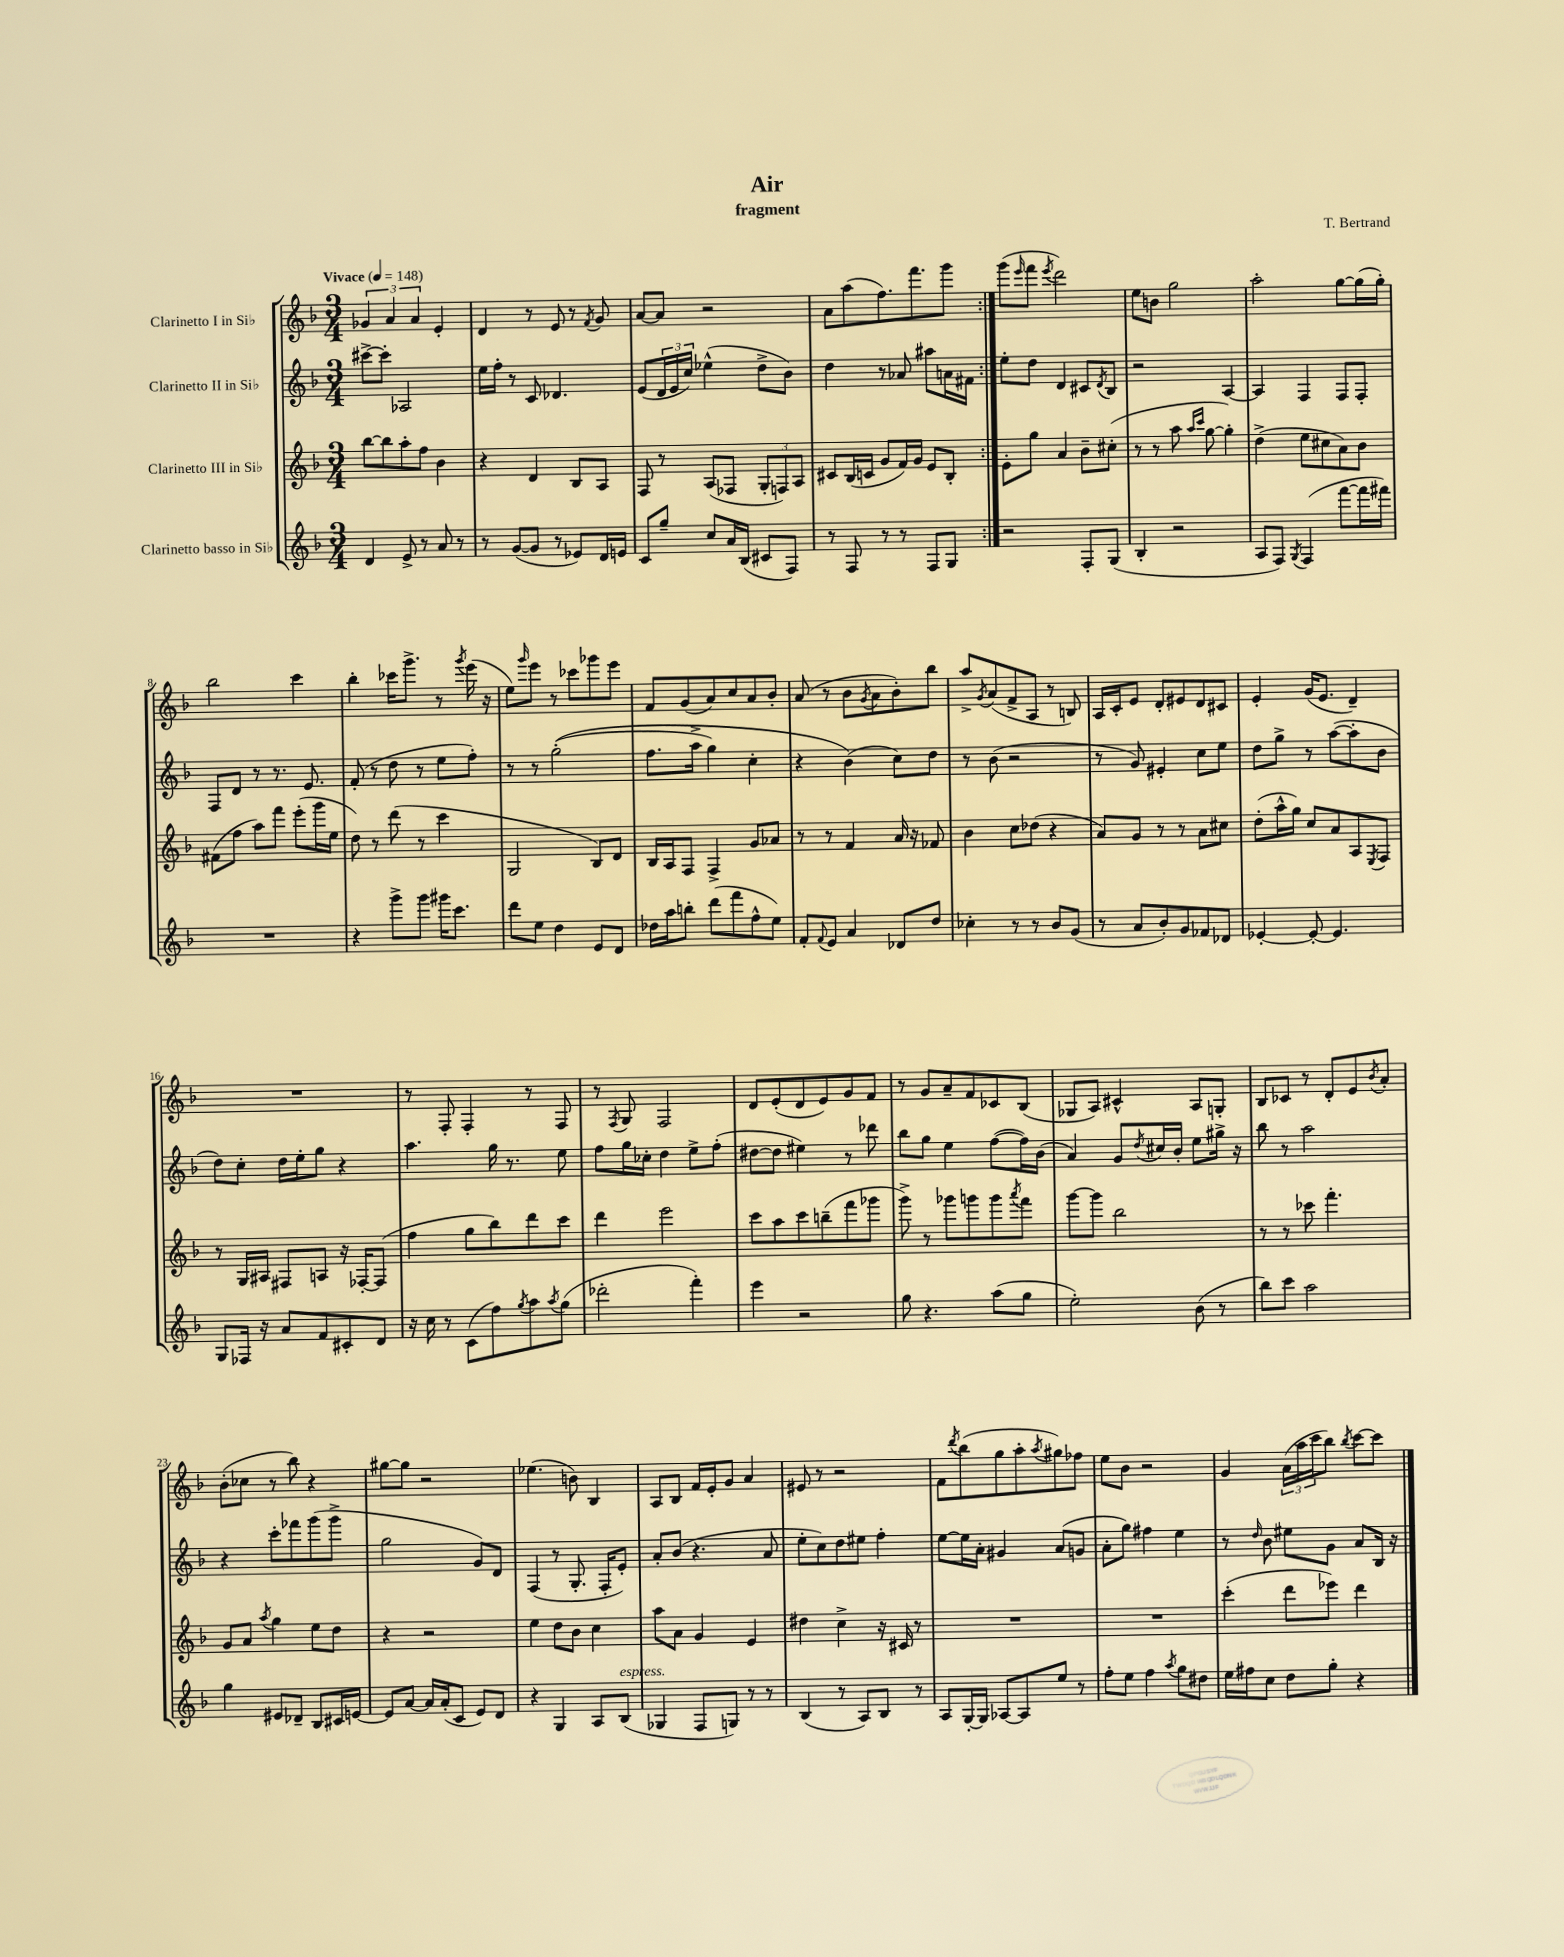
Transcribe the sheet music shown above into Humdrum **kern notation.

**kern	**kern	**kern	**kern
*part4	*part3	*part2	*part1
*staff4	*staff3	*staff2	*staff1
*I"Clarinetto basso in Si♭	*I"Clarinetto III in Si♭	*I"Clarinetto II in Si♭	*I"Clarinetto I in Si♭
*clefG2	*clefG2	*clefG2	*clefG2
*k[b-]	*k[b-]	*k[b-]	*k[b-]
*M3/4	*M3/4	*M3/4	*M3/4
*MM148	*MM148	*MM148	*MM148
=1	=1	=1	=1
!	!	!	!LO:TX:a:B:t=Vivace
4d/	[8bb-\L	[8ccc#X^\L	6g-X/
.	8bb-\]	8ccc#'\J]	.
.	.	.	6a/
8e^/	8aa'\	2A-X/	.
.	.	.	6a/
8r	8ff\J	.	.
8a/	4b-\	.	4e'/
8r	.	.	.
=2	=2	=2	=2
8r	4r	16ee\LL	4d/
.	.	16ff'\JJ	.
([8g/L	.	8r	.
8g/J]	4d/	8c/	8r
8r	.	4.d-X/	8e/
8e-X/L)	8B-/L	.	8r
.	.	.	8qf/
16d/L	8A/J	.	8g/
16en/JJ	.	.	.
=3	=3	=3	=3
8c/L	8F/	(8e/L	[8a/L
8gg~/J	8r	24d/L	8a/J]
.	.	24e/	.
.	.	24cc/JJ)	.
8cc/L	(8A/L	(4ee-X^^\	2r
16a/L	8F-X/J	.	.
(16B-/JJ	.	.	.
8c#X/L	12G'/L	8dd^\L	.
.	12Fn/)	.	.
8F/J)	.	8b-\J)	.
.	12A/J	.	.
=4	=4	=4	=4
8r	8c#X/L	4dd\	8a\L
8F/	(16B-/L	.	(8aa\
.	16cn/JJ	.	.
8r	8g/L	8r	8.ff\)
8r	16f/L)	8a-X/	.
.	16g/JJ	.	8.fff\
8F/L	8e/L	8aa#X\L	.
8G/J	8B-'/J	16an\L	8ggg\J
.	.	16f#X\JJ	.
=5:|!	=5:|!	=5:|!	=5:|!
2r	8e'\L	8ee'\L	(8ggg\L
.	.	.	16qqeee/
.	8gg\J	8dd\J	8fff\J
.	.	.	8qeee/
.	4a/	4d/	2ddd\)
8F'/L	8b-~\L	8c#X/L	.
.	.	8qd/	.
(8G/J	(8cc#X'\J	8B-/J	.
=6	=6	=6	=6
4B-'/	8r	2r	8ee\L
.	8r	.	8bn\J
2r	8aa\	.	2gg\
.	16qqaa/LL	.	.
.	16qqccc/JJ	.	.
.	[8gg\	.	.
.	4gg'\])	[4A/	.
=7	=7	=7	=7
8A/L	(4dd^\	4A/]	2aa'\
8F/J)	.	.	.
8qG/	.	.	.
(4F/	8ee\L	4F/	.
.	8cc#X\	.	.
[8fff\L	8a\)	8F/L	[8gg\L
16fff\L]	8b-\J	8F'/J	(16gg\L]
16fff#X\JJ)	.	.	16gg'\JJ)
!!LO:LB:g=z
=8	=8	=8	=8
2.r	(8f#X\L	8F/L	2bb-\
.	8ff\J	8d/J	.
.	8aa\L)	8r	.
.	8fff\J	8.r	.
.	(8eee'\L	.	4ccc\
.	.	8.e/	.
.	16ggg\L	.	.
.	16ee\JJ	.	.
=9	=9	=9	=9
4r	8dd\)	(8f'/	4bb-'\
.	8r	8r	.
8ggg^\L	(8ddd\	8dd\	16ccc-X\KL
.	.	.	8.ggg^\J
8ggg\J	8r	8r	.
16ggg#X\KL	4ccc\	8ee\L	8r
8.ccc\J	.	.	.
.	.	.	8qggg/
.	.	8ff'\J)	(16eee\
.	.	.	16r
=10	=10	=10	=10
8ddd\L	2G/	8r	8ee\L)
.	.	.	16qqggg/
8ee\J	.	8r	8eee\J
4dd\	.	((2gg'\	8r
.	.	.	8ccc-X\L
8e/L	8B-/L)	.	8ggg-X\
8d/J	8d/J	.	8eee\J
=11	=11	=11	=11
16dd-X\LL	16B-/LL	8.ff\L	8f/L
16aa\J	16A/J	.	.
8bbn'\J	8F/J	.	(8g/
.	.	16aa^\Jk	.
(8ddd\L	4F^/	4gg\)	8a/)
8fff\	.	.	8cc/
8ff^^\	8g/L	4cc'\	8a/
8ee\J)	8a-X/J	.	8b-'/J
=12	=12	=12	=12
8f'/L	8r	4r	(8a/
8qqf/	.	.	.
8e/J	8r	.	8r
4a/	4f/	(4b-\)	8b-\L
.	.	.	8qg/
.	.	.	8a\
8d-X/L	16a/	8cc\L)	8b-'\)
.	16r	.	.
8dd/J	8f-X/	8dd\J	8bb-\J
=13	=13	=13	=13
4cc-X'\	4b-\	8r	8aa^/L
.	.	.	8qg/
.	.	(8b-\	(8a/
8r	8cc\L	2r	8f^/
8r	(8dd-X\J	.	8A/J
8b-/L	4r	.	8r
(8g/J	.	.	8Bn/)
=14	=14	=14	=14
8r	8a/L)	8r	16A/LL
.	.	.	16c'/J
8a/L	8g/J	8g/)	8e/J
8b-'/)	8r	4e#X'/	8d'/L
8g/	8r	.	8e#X/
8f-X/	8a\L	8cc\L	8d/
8d-X/J	8cc#X\J	8ee\J	8c#X/J
=15	=15	=15	=15
[4e-X'/	(8dd'\L	8dd\L	4e'/
.	16aa^^\L	8gg^\J	.
.	16gg\JJ)	.	.
8e-'/_	8cc/L	8r	(16g/KL
.	.	.	8.e/J
4.e-/]	8a/	([8aa\L	.
.	8A/	8aa'\]	4d~/)
.	8qE/	.	.
.	8F/J	8b-\J	.
!!LO:LB:g=z
=16	=16	=16	=16
8G/L	8r	8dd\L)	2.r
16F-X/Jk	16G/LL	8cc'\J	.
16r	16A#X/JJ	.	.
8a/L	8F#X/L	16dd\LL	.
.	.	16ee'\J	.
8f/	8An/J	8gg\J	.
8c#X'/	16r	4r	.
.	[16F-X'/KL	.	.
8d/J	(8F-/J]	.	.
=17	=17	=17	=17
16r	4ff\	4.aa\	8r
16cc\	.	.	.
8r	.	.	8F'/
(8c\L	8gg\L	.	4F'/
8ff\)	8bb-\)	16gg\	.
.	.	8.r	.
8qgg/	.	.	.
8aa\	8ddd\	.	8r
8qaa/	.	.	.
(8gg\J	8ccc\J	8ee\	8F/
=18	=18	=18	=18
2ddd-X'\	4ddd\	8ff\L	8r
.	.	.	8qF/
.	.	16gg\L	8G/
.	.	16cc-X'\JJ	.
.	2eee\	4dd\	2F/
4fff'\)	.	8ee^\L	.
.	.	(8ff'\J	.
=19	=19	=19	=19
4eee\	8ccc\L	[8dd#X\L	8d/L
.	8aa\	8dd#\J]	(8e'/
2r	8ccc\	4ee#X\)	8d/
.	(8bbn~\	.	8e/)
.	8fff\	8r	8g/
.	8ggg-X\J	8ddd-X\	8f/J
=20	=20	=20	=20
8gg\	8ggg^\)	8bb-\L	8r
4.r	8r	8gg\J	8g/L
.	8ggg-X\L	4ee\	8a~/
.	8gggn\	.	8f/
(8aa\L	8ggg\	([8ff\L	8c-X/
.	8qaaa/	.	.
8gg\J	8fff\J	16ff\L])	(8B-/J
.	.	(16b-\JJ	.
=21	=21	=21	=21
2ee'\)	[8ggg\L	4a/)	8G-X/L
.	8ggg\J]	.	8A/J)
.	2bb-\	8g/L	4c#X^^/
.	.	8qdd/	.
.	.	16cc#X/L	.
.	.	16b-'/JJ	.
(8b-\	.	8ee\L	8A/L
8r	.	16gg#X^\Jk	8Gn'/J
.	.	16r	.
=22	=22	=22	=22
8bb-\L)	8r	8bb-\	8B-/L
8ccc\J	8r	8r	8c-X/J
2aa\	8ccc-X\	2aa\	8r
.	4.fff'\	.	8d'/L
.	.	.	8e/
.	.	.	8qb-/
.	.	.	8a'/J
!!LO:LB:g=z
=23	=23	=23	=23
4gg\	8g/L	4r	(8b-'\L
.	8a/J	.	8cc-X\J
.	8qaa/	.	.
8e#X/L	4gg\	8ccc'\L	8r
8d-X~/J	.	8fff-X\	8bb-\)
8B-/L	8ee\L	(8ggg\	4r
16c#X/L	8dd\J	8ggg^\J	.
[16en/JJ	.	.	.
=24	=24	=24	=24
8e/L]	4r	2gg\	[8gg#X\L
[8a/J	.	.	8gg#\J]
16a/LL]	2r	.	2r
(16a'/J	.	.	.
8c/J	.	.	.
8e/L)	.	8g/L)	.
8d/J	.	8d/J	.
=25	=25	=25	=25
4r	4ee\	(4F/	(4.ee-X\
4G/	8dd\L	8r	.
.	8b-\J	8.G'/	8bn\)
8A/L	4cc\	.	4B-/
.	.	16F'/KL	.
!LO:TX:a:i:t=espress.	!	!	!
(8B-/J	.	8e'/J)	.
=26	=26	=26	=26
4G-X/	8aa\L	8a'/L	8A/L
.	8a\J	(8b-/J	8B-/J
8F/L	4g/	4.r	16f/LL
.	.	.	16e'/J
8Gn/J)	.	.	8g/J
8r	4e/	.	4a/
8r	.	8a/	.
=27	=27	=27	=27
(4B-/	4dd#X\	8ee'\L	8e#X/
.	.	8cc\)	8r
8r	4cc^\	8dd\	2r
8A/L)	.	8ee#X\J	.
8B-/J	16r	4ff'\	.
.	16c#X/	.	.
8r	8r	.	.
=28	=28	=28	=28
8A/L	2.r	[8ee\L	8f\L
.	.	.	8qddd/
[16G'/L	.	16ee\L]	(8bb-\
16G/JJ]	.	16a'\JJ	.
[8A-X/L	.	4g#X/	8gg\
8A-/]	.	.	8aa'\
.	.	.	8qaa/
8ee/J	.	(8a/L	8gg#X\)
8r	.	8gn/J	8ff-X\J
=29	=29	=29	=29
8ff'\L	2.r	8a'\L	8ee\L
8ee\J	.	8gg\J)	8b-\J
4ff\	.	4ff#X\	2r
8qaa/	.	.	.
8gg\L	.	4ee\	.
8dd#X\J	.	.	.
=30	=30	=30	=30
16ee\LL	(4ccc'\	8r	4g/
16ff#X\J	.	.	.
.	.	16qqdd/	.
8cc\J	.	8b-\	.
8dd\L	8ddd\L	8ee#X\L	(24a\LL
.	.	.	24aa\
.	.	.	24ccc\J
8gg'\J	8eee-X\J)	8g\J	8bb-\J)
.	.	.	8qbb-/
4r	4ddd\	8a/L	[8ccc\L
.	.	16B-/Jk	8ccc\J]
.	.	16r	.
==	==	==	==
*-	*-	*-	*-
